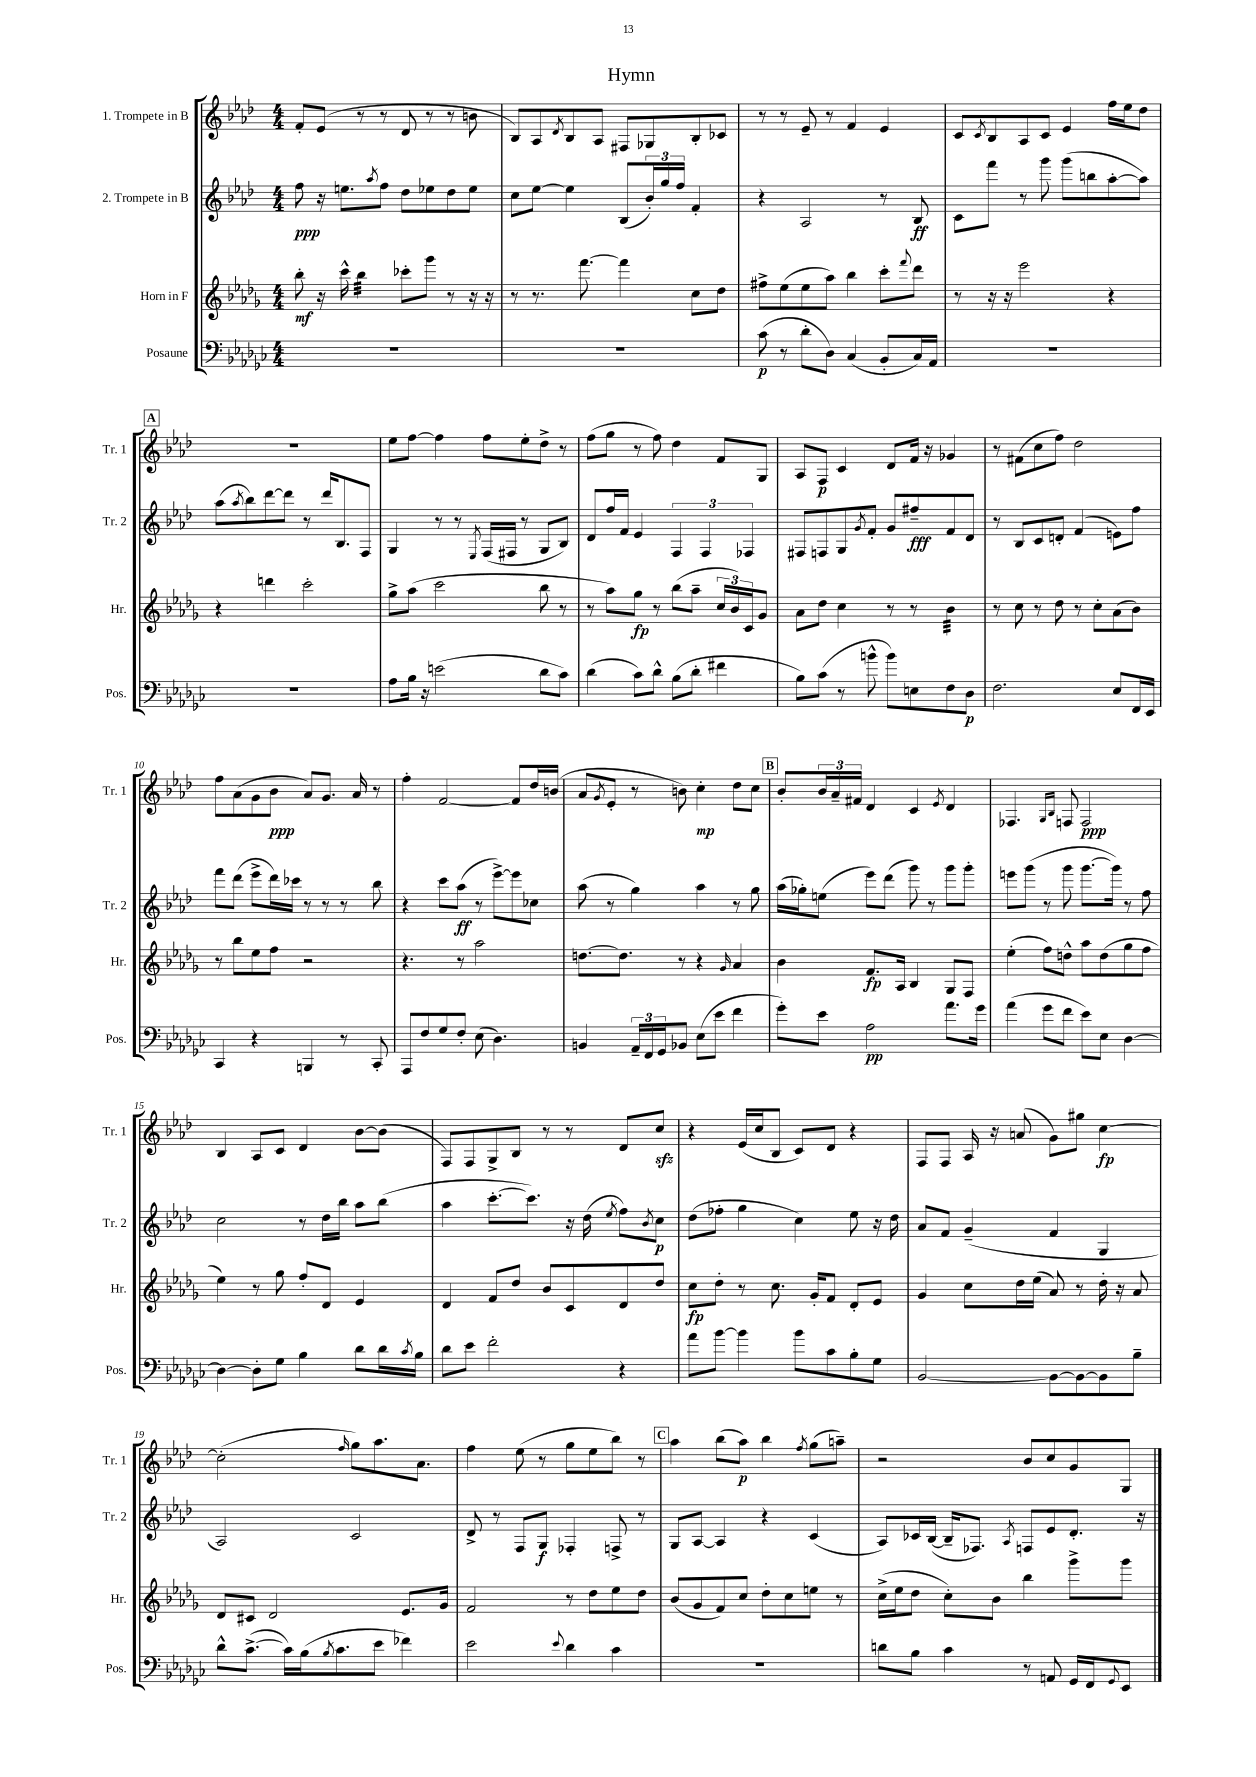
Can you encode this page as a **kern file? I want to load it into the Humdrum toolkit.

**kern	**kern	**kern	**kern
*staff4	*staff3	*staff2	*staff1
*clefF4	*clefG2	*clefG2	*clefG2
*k[b-e-a-d-g-c-]	*k[b-e-a-d-g-]	*k[b-e-a-d-]	*k[b-e-a-d-]
*M4/4	*M4/4	*M4/4	*M4/4
1r	8bb-'	8ff	8f'
.	16r	16r	(8e-
.	16ccc^^	8.ee	.
.	4bb-	.	8r
.	.	8qaa-	.
.	.	8ff	8r
.	8ccc-'	8dd-	8d-
.	8ggg-	8ee-	8r
.	8r	8dd-	8r
.	16r	8ee-	8b
.	16r	.	.
=	=	=	=
1r	8r	8cc	8B-)
.	8.r	[8ee-	8A-
.	.	.	8qd-
.	.	4ee-]	8B-
.	[8.fff	.	.
.	.	.	8A-
.	4fff]	(8B-	8F#
.	.	24b-')	8G-
.	.	24gg	.
.	.	24ff	.
.	8cc	4f'	8B-'
.	8dd-	.	8c-
=	=	=	=
(8c-	8ff#^	4r	8r
8r	(8ee-	.	8r
8d-'	8ee-	2A-	8e-~
8D-)	8aa-)	.	8r
(4C-	4bb-	.	4f
8BB-'	8ccc'	8r	4e-
.	8qqfff	.	.
16C-)	8ddd-	8B-	.
16AA-	.	.	.
=	=	=	=
1r	8r	8c	8c
.	.	.	8qc
.	16r	8fff	8B-
.	16r	.	.
.	2eee-	8r	8A-
.	.	8ggg	8c
.	.	(8ggg	4e-
.	.	8bb	.
.	4r	[8aa-'	16ff
.	.	.	16ee-
.	.	8aa-])	8dd-
=	=	=	=
1r	4r	(8aa-	1r
.	.	8qaa-	.
.	.	8bb-)	.
.	4ddd	[8ddd-	.
.	.	8ddd-]	.
.	2ccc'	8r	.
.	.	16ddd-	.
.	.	8.B-	.
.	.	8F	.
=	=	=	=
8A-	8gg-^	4G	8ee-
16B-	(8aa-	.	[8ff
16r	.	.	.
(2e	2ccc	8r	4ff]
.	.	8r	.
.	.	8qE-	.
.	.	(16F	8ff
.	.	16F#	.
.	.	8r	8ee-'
8d-	8bb-	8G	8dd-^
8c-)	8r	8B-)	8r
=	=	=	=
(4d-	8r	8d-	(8ff
.	8aa-)	16ff	8gg
.	.	16f	.
8c-)	8gg-	4e-	8r
8d-^^	8r	.	8ff)
(8B-	(8bb-	6F	4dd-
8d-'	8aa-~	.	.
.	.	6F	.
4f#	24cc	.	8f
.	24b-)	.	.
.	24c	6F-	.
.	8g-	.	8G
=	=	=	=
8B-)	8a-	8F#	8A-
(8c-	8dd-	8F	8F
8r	4cc	8G	4c
.	.	8qg	.
8b^^	.	8f'	.
8b)	8r	8g	8d-
8E	8r	8ff#~	16f
.	.	.	16r
8F	4b-	8f	4g-
8D-	.	8d-	.
=	=	=	=
2.F	8r	8r	8r
.	8cc	8B-	(8f#
.	8r	8c	8cc
.	8dd-	8d'	8ff)
.	8r	(4f	2dd-
.	8cc'	.	.
8E-	(8a-	8e)	.
16FF	8b-)	8ff	.
16EE-	.	.	.
=	=	=	=
4CC-	8r	8fff	8ff
.	8bb-	(8ddd-	(8a-
4r	8ee-	8eee-^	8g
.	8ff	16ddd-)	8b-
.	.	16ccc-	.
4BBB	2r	8r	8a-)
.	.	8r	8.g
8r	.	8r	.
.	.	.	16a-
8CC-'	.	8bb-	8r
=	=	=	=
8AAA-	4.r	4r	4ff'
8F	.	.	.
8G-	.	8ccc	[2f
8F'	8r	(8aa-	.
(8E-	2aa-	8r	.
4.D-)	.	[8eee-^)	.
.	.	8eee-]	8f]
.	.	8cc-	16dd-
.	.	.	(16b
=	=	=	=
4BB	[8.dd	(8aa-	8a-
.	.	.	8qg
.	.	8r	8e-'
.	8.dd]	.	.
24AA-~	.	4gg)	8r
24FF	.	.	.
24GG-	.	.	.
8BB-	8r	.	8b)
(8E-	4r	4aa-	4cc'
8e-	.	.	.
.	16qqg-	.	.
4f	4a-	8r	8dd-
.	.	8gg	8cc
=	=	=	=
8g-')	4b-	(16aa-	8b-'
.	.	16gg-')	.
8e-	.	(8ee	24b-
.	.	.	24a-~
.	.	.	24f#
2A-	8.f	8eee-)	4d-
.	.	(8ddd-	.
.	16A-	.	.
.	4B-	8ggg)	4c
.	.	8r	.
.	.	.	8qe-
8.a-	8G-	8ggg	4d-
.	8F	8ggg'	.
16g-	.	.	.
=	=	=	=
(4a-	(4ee-'	8eee	4.F-
.	.	(8ggg	.
8g-	8ff)	8r	.
.	.	.	16qqG
.	.	.	16qqB-
8f	8dd^^	8ggg	8F
8e-)	8aa-	[8.ggg	2F
8E-	(8dd	.	.
.	.	16ggg])	.
[4D-	8gg-	8r	.
.	8ff	8ff	.
=	=	=	=
4D-_	4ee-)	2cc	4B-
8D-']	8r	.	8A-
8G-	8gg-	.	8c
4B-	8ff'	8r	4d-
.	8d-	16dd-	.
.	.	16bb-	.
8d-	4e-	8aa-	[8b-
16d-	.	(8bb-	(8b-]
8qc-	.	.	.
16B-	.	.	.
=	=	=	=
8d-	4d-	4aa-	8F)
8e-	.	.	8F
2f'	8f	[8.ccc'	8G^
.	8dd-	.	8B-
.	.	8.ccc])	.
.	8b-	.	8r
.	8c	16r	8r
.	.	(16dd-	.
.	.	8qee-	.
4r	8d-	8ff)	8d-
.	.	8qb-	.
.	8dd-	8cc	8cc
=	=	=	=
8a-	8cc	(8dd-	4r
[8b-	8dd-'	8ff-'	.
4b-]	8r	4gg	(16e-
.	.	.	16cc
.	8.cc	.	8B-
8b-	.	4cc)	8c)
.	16g-'	.	.
8c-	8f	.	8d-
8B-'	8d-'	8ee-	4r
8G-	8e-	16r	.
.	.	16dd-	.
=	=	=	=
[2BB-	4g-	8a-	8F
.	.	8f	8F
.	8cc	(4g~	16A-
.	.	.	16r
.	16dd-	.	(8a
.	(16ee-	.	.
8BB-_	8a-)	4f	8g)
8BB-_	8r	.	8gg#
8BB-]	16dd-'	4G	[4cc
.	16r	.	.
8B-~	8a-	.	.
=	=	=	=
8d-^^	8d-	2A-)	(2cc']
([8.c-^	8c#	.	.
.	2d-	.	.
16c-])	.	.	.
(16B-	.	.	.
8qB-	.	.	.
8.c-	.	.	.
.	.	.	16qqff
.	.	2c	8gg)
8e-	.	.	8.aa-
4f-)	8.e-	.	.
.	.	.	8.a-
.	16g-	.	.
=	=	=	=
2e-	2f	8d-^	4ff
.	.	8r	.
.	.	8F	(8ee-
.	.	8G	8r
8qqe-	.	.	.
4d-	8r	4F-'	8gg
.	8dd-	.	8ee-
4c-	8ee-	8F^	8bb-)
.	8dd-	8r	8r
=	=	=	=
1r	(8b-	8G	4aa-
.	8g-	[8A-	.
.	8f)	4A-]	(8bb-
.	8cc	.	8aa-)
.	8dd-'	4r	4bb-
.	8cc	.	.
.	.	.	8qff
.	8ee	(4c	(8gg
.	8r	.	8aa~)
=	=	=	=
8d	(16cc^	8A-)	2r
.	16ee-	.	.
8B-	8dd-	16c-	.
.	.	([16B-	.
4c-	8cc')	16B-~]	.
.	.	8.F-)	.
.	8b-	.	.
.	.	8qA-	.
8r	4bb-	8F	8b-
8AA	.	8e-	8cc
16GG-	8ggg-^	8.d-'	8g
16FF	.	.	.
8qqGG-	.	.	.
8EE-	8ggg-	.	8G
.	.	16r	.
==	==	==	==
*-	*-	*-	*-
